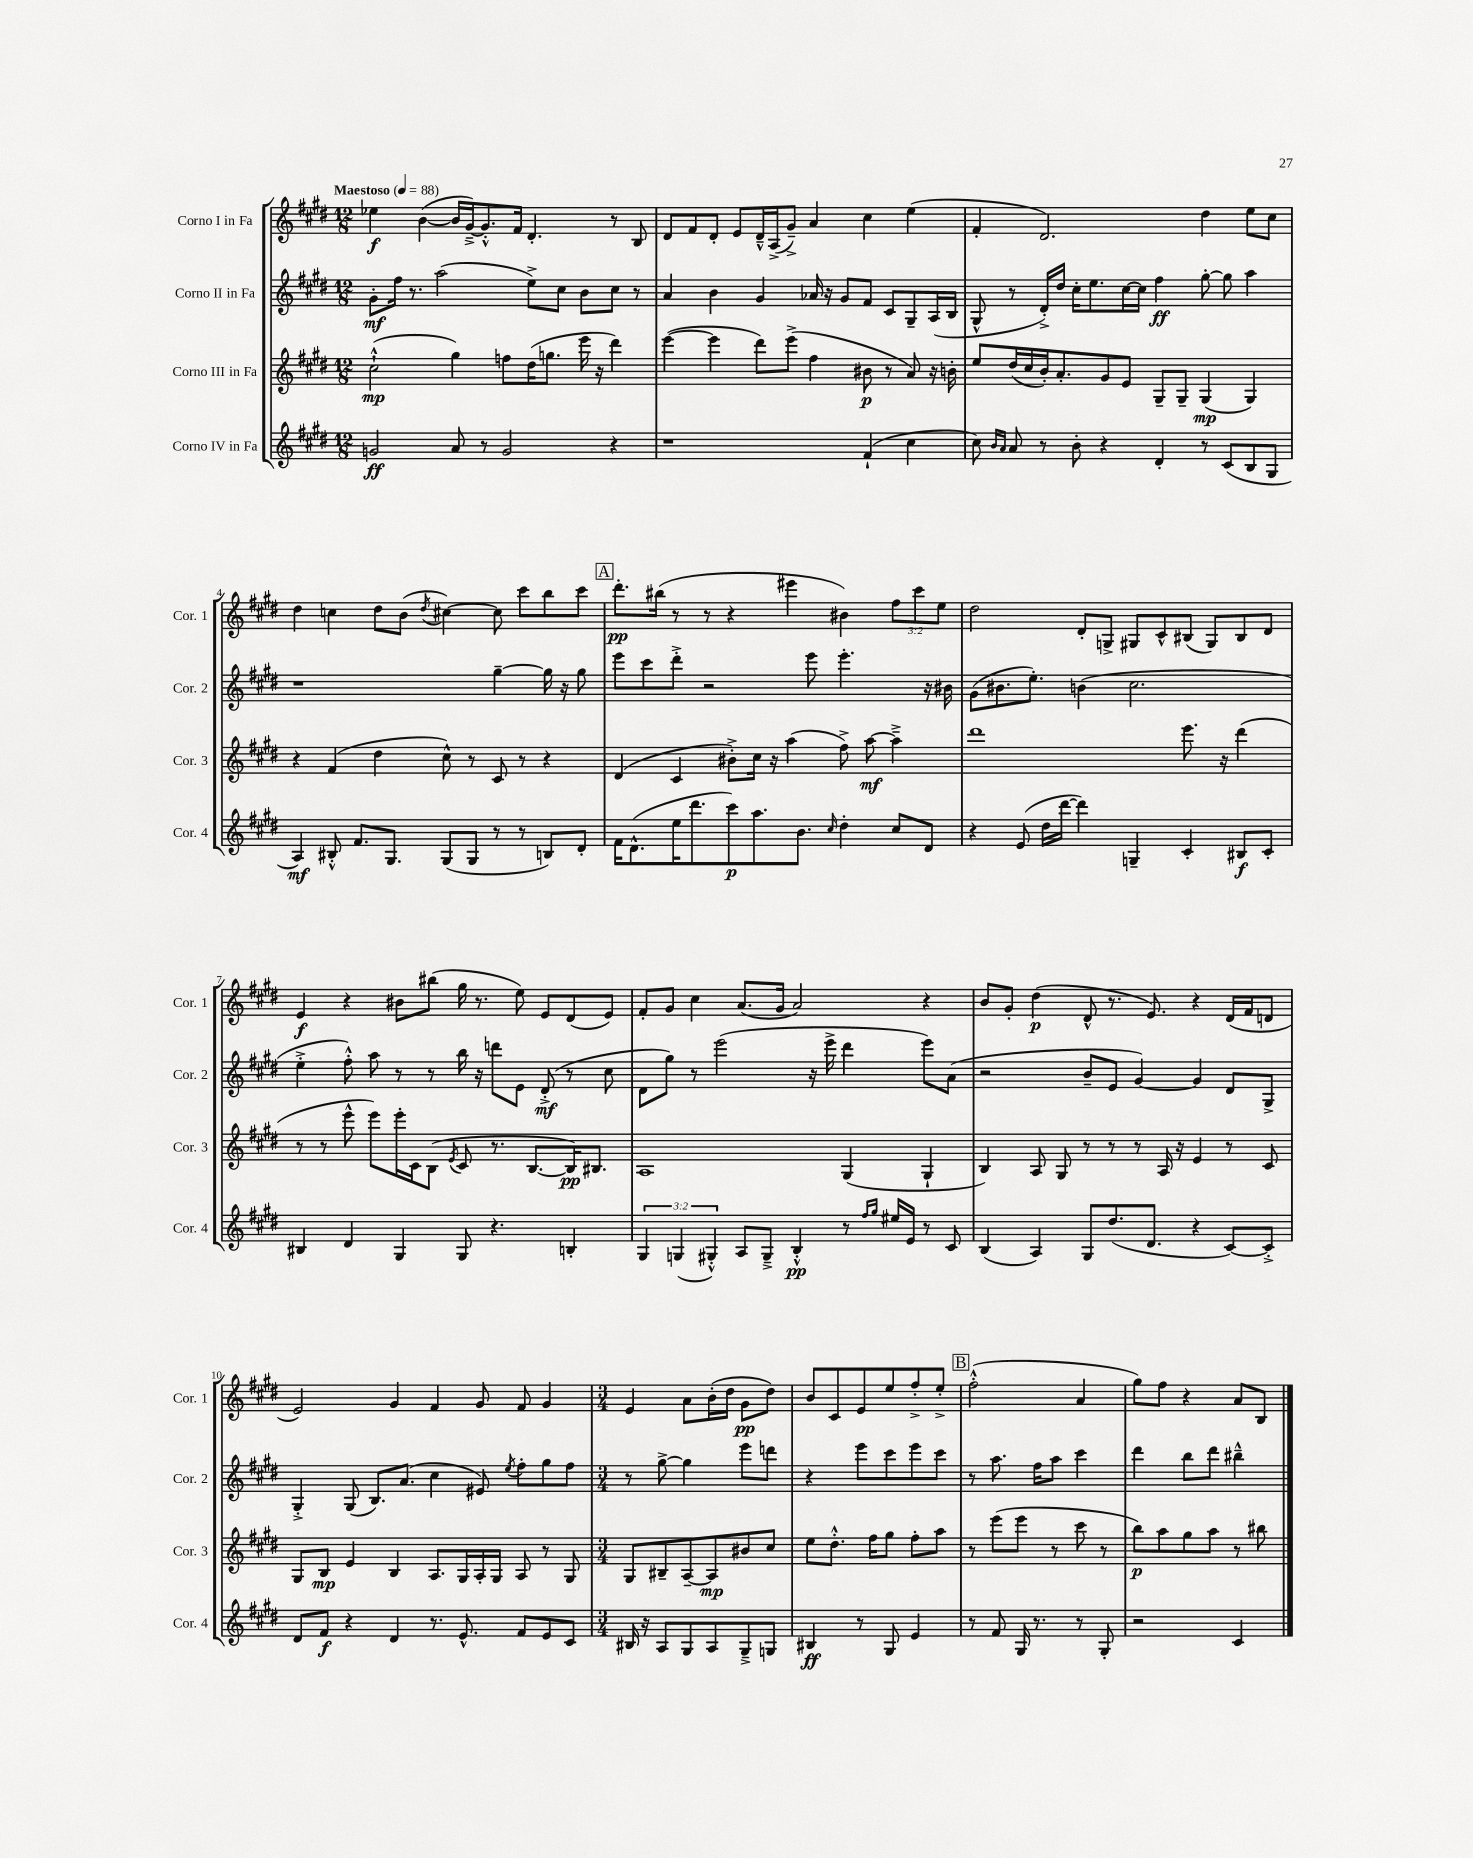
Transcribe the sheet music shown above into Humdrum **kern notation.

**kern	**dynam	**kern	**dynam	**kern	**dynam	**kern	**dynam
*part4	*part4	*part3	*part3	*part2	*part2	*part1	*part1
*staff4	*staff4	*staff3	*staff3	*staff2	*staff2	*staff1	*staff1
*I"Corno IV in Fa	*	*I"Corno III in Fa	*	*I"Corno II in Fa	*	*I"Corno I in Fa	*
*I'Cor. 4	*	*I'Cor. 3	*	*I'Cor. 2	*	*I'Cor. 1	*
*clefG2	*	*clefG2	*	*clefG2	*	*clefG2	*
*k[f#c#g#d#]	*	*k[f#c#g#d#]	*	*k[f#c#g#d#]	*	*k[f#c#g#d#]	*
*M12/8	*	*M12/8	*	*M12/8	*	*M12/8	*
*MM88	*	*MM88	*	*MM88	*	*MM88	*
=1	=1	=1	=1	=1	=1	=1	=1
!	!	!	!	!	!	!LO:TX:a:B:t=Maestoso	!
2gn/	ff	(2cc#`^^\	mp	8g#'\L	mf	4ee-X\	f
.	.	.	.	16ff#\Jk	.	.	.
.	.	.	.	8.r	.	.	.
.	.	.	.	.	.	([4b\	.
.	.	.	.	(2aa\	.	.	.
8a/	.	4gg#\)	.	.	.	16b/LL]	.
.	.	.	.	.	.	[16g#~^/J)	.
8r	.	.	.	.	.	8.g#'^^/]	.
2g/	.	8ffn\L	.	.	.	.	.
.	.	.	.	.	.	16f#/Jk	.
.	.	(16dd#\K	.	8ee^\L)	.	4.d#'/	.
.	.	8.ggn\J	.	.	.	.	.
.	.	.	.	8cc#\J	.	.	.
.	.	16eee\	.	8b\L	.	.	.
.	.	16r	.	.	.	.	.
4r	.	4ddd#\)	.	8cc#\J	.	8r	.
.	.	.	.	8r	.	8B/	.
=2	=2	=2	=2	=2	=2	=2	=2
1r	.	([4eee\	.	4a/	.	8d#/L	.
.	.	.	.	.	.	8f#/	.
.	.	4eee\]	.	4b\	.	8d#'/J	.
.	.	.	.	.	.	8e/L	.
.	.	8ddd#\L)	.	4g#/	.	16d#~^^/L	.
.	.	.	.	.	.	(16A^/J	.
.	.	(8eee^\J	.	.	.	8g#~^/J)	.
.	.	4ff#\	.	16a-X/	.	4a/	.
.	.	.	.	16r	.	.	.
.	.	.	.	8g#/L	.	.	.
(4f#`/	.	8b#X\	p	8f#/J	.	4cc#\	.
.	.	8r	.	8c#/L	.	.	.
4cc#\	.	8a/)	.	8G#~/	.	(4ee\	.
.	.	16r	.	(16A/L	.	.	.
.	.	16bn'\	.	16B/JJ	.	.	.
=3	=3	=3	=3	=3	=3	=3	=3
8cc#\)	.	8ee/L	.	8G#^^/	.	4f#'/	.
16qqb/LL	.	.	.	.	.	.	.
16qqa/JJ	.	.	.	.	.	.	.
8a/	.	(16dd#/L	.	8r	.	.	.
.	.	16cc#/	.	.	.	.	.
8r	.	16b'/J)	.	16d#'^/LL)	.	2.d#/)	.
.	.	8.a'/	.	16dd#/JJ	.	.	.
8b'\	.	.	.	16cc#'\KL	.	.	.
.	.	.	.	8.ee\	.	.	.
4r	.	8g#/	.	.	.	.	.
.	.	8e/J	.	[16cc#\L	.	.	.
.	.	.	.	16cc#\JJ]	.	.	.
4d#'/	.	8G#~/L	.	4ff#\	ff	.	.
.	.	8G#~/J	.	.	.	.	.
8r	.	(4G#/	mp	[8gg#'\	.	4dd#\	.
(8c#/L	.	.	.	8gg#\]	.	.	.
8B/	.	4G#/)	.	4aa\	.	8ee\L	.
8G#/J	.	.	.	.	.	8cc#\J	.
!!LO:LB:g=z
=4	=4	=4	=4	=4	=4	=4	=4
4A/)	mf	4r	.	1r	.	4dd#\	.
8B#X'^^/	.	(4f#/	.	.	.	4ccn\	.
8.f#/L	.	.	.	.	.	.	.
.	.	4dd#\	.	.	.	8dd#\L	.
8.G#/J	.	.	.	.	.	.	.
.	.	.	.	.	.	(8b\J	.
.	.	.	.	.	.	8qdd#/	.
(8G#/L	.	8cc#^^\)	.	.	.	[4cc#X\)	.
8G#/J	.	8r	.	.	.	.	.
8r	.	8c#/	.	[4gg#~\	.	8cc#\]	.
8r	.	8r	.	.	.	8ccc#\L	.
8Bn/L)	.	4r	.	16gg#\]	.	8bb\	.
.	.	.	.	16r	.	.	.
8d#'/J	.	.	.	8gg#\	.	8ccc#\J	.
!!LO:REH:place=s1:t=A
=5	=5	=5	=5	=5	=5	=5	=5
16f#\KL	.	(4d#/	.	8eee\L	.	8.ddd#'\L	pp
(8.d#^^\	.	.	.	.	.	.	.
.	.	.	.	8ccc#\	.	.	.
.	.	.	.	.	.	(16bb#X\Jk	.
16ee\K	.	4c#/	.	8ddd#'^\J	.	8r	.
8.ddd#\	.	.	.	.	.	.	.
.	.	.	.	2r	.	8r	.
8ccc#\)	p	8b#X'^\L)	.	.	.	4r	.
8.aa\	.	16cc#\Jk	.	.	.	.	.
.	.	16r	.	.	.	.	.
.	.	(4aa\	.	.	.	4eee#X\	.
8.b\J	.	.	.	.	.	.	.
.	.	.	.	8eee\	.	.	.
16qqcc#/	.	.	.	.	.	.	.
4dd#'\	.	8ff#^\)	.	4.eee'\	.	4b#X\)	.
.	.	[8aa\	mf	.	.	.	.
8cc#/L	.	4aa~^\]	.	.	.	12ff#\L	.
.	.	.	.	.	.	12ccc#\	.
8d#/J	.	.	.	16r	.	.	.
.	.	.	.	.	.	12ee\J	.
.	.	.	.	16b#X\	.	.	.
=6	=6	=6	=6	=6	=6	=6	=6
4r	.	1ddd#	.	(8g#\L	.	2dd#\	.
.	.	.	.	8.b#X\	.	.	.
(8e/	.	.	.	.	.	.	.
.	.	.	.	8.ee'\J)	.	.	.
16dd#\LL	.	.	.	.	.	.	.
[16ddd#\JJ	.	.	.	.	.	.	.
4ddd#\])	.	.	.	(4bn\	.	8d#'/L	.
.	.	.	.	.	.	8Gn^/J	.
4Gn~/	.	.	.	2.cc#\	.	8G#X/L	.
.	.	.	.	.	.	8c#^^/	.
4c#'/	.	8.eee\	.	.	.	(8B#X/J	.
.	.	.	.	.	.	8G#/L)	.
.	.	16r	.	.	.	.	.
8B#X/L	f	(4ddd#\	.	.	.	8B#/	.
8c#'/J	.	.	.	.	.	8d#/J	.
!!LO:LB:g=z
=7	=7	=7	=7	=7	=7	=7	=7
4B#X/	.	8r	.	4ee'^\	.	4e/	f
.	.	8r	.	.	.	.	.
4d#/	.	8eee^^\	.	8ff#'^^\)	.	4r	.
.	.	8eee\L)	.	8aa\	.	.	.
4G#/	.	16eee'\L	.	8r	.	8b#X\L	.
.	.	16c#\J	.	.	.	.	.
.	.	(8B\J	.	8r	.	(8bb#X\J	.
.	.	8qe/	.	.	.	.	.
8G#/	.	8c#/	.	16bb\	.	16gg#\	.
.	.	.	.	16r	.	8.r	.
4.r	.	8.r	.	8dddn\L	.	.	.
.	.	.	.	8e\J	.	8ee\)	.
.	.	[8.B/L	.	.	.	.	.
.	.	.	.	(8d#'^/	mf	8e/L	.
4Bn'/	.	16B/K])	pp	8r	.	(8d#/	.
.	.	8.B#X/J	.	.	.	.	.
.	.	.	.	8cc#\	.	8e/J)	.
=8	=8	=8	=8	=8	=8	=8	=8
6G#/	.	1A	.	8d#\L	.	8f#'/L	.
.	.	.	.	8gg#\J)	.	8g#/J	.
(6Gn/	.	.	.	.	.	.	.
.	.	.	.	8r	.	4cc#\	.
6G#X'^^/)	.	.	.	.	.	.	.
.	.	.	.	(2eee\	.	.	.
8A/L	.	.	.	.	.	(8.a/L	.
8G#~^/J	.	.	.	.	.	.	.
.	.	.	.	.	.	16g#/Jk	.
4B'^^/	pp	.	.	.	.	2a/)	.
.	.	.	.	16r	.	.	.
.	.	.	.	16eee^\	.	.	.
8r	.	(4G#/	.	4ddd#\	.	.	.
16qqff#/LL	.	.	.	.	.	.	.
16qqgg#/JJ	.	.	.	.	.	.	.
16ee#X/LL	.	.	.	.	.	.	.
16e/JJ	.	.	.	.	.	.	.
8r	.	4G#`/	.	8eee\L)	.	4r	.
8c#/	.	.	.	(8a\J	.	.	.
=9	=9	=9	=9	=9	=9	=9	=9
(4B/	.	4B/)	.	2r	.	8b/L	.
.	.	.	.	.	.	8g#'/J	.
4A/)	.	8A/	.	.	.	(4dd#\	p
.	.	8G#/	.	.	.	.	.
8G#/L	.	8r	.	8b~/L	.	8d#^^/	.
(8.dd#/	.	8r	.	8e/J	.	8.r	.
.	.	8r	.	[4g#/)	.	.	.
8.d#/J	.	.	.	.	.	8.e/)	.
.	.	16A/	.	.	.	.	.
.	.	16r	.	.	.	.	.
4r	.	4e/	.	4g#/]	.	4r	.
[8c#/L)	.	8r	.	8d#/L	.	(16d#/LL	.
.	.	.	.	.	.	16f#/J	.
8c#'^/J]	.	8c#/	.	8G#^/J	.	8dn/J	.
!!LO:LB:g=z
=10	=10	=10	=10	=10	=10	=10	=10
8d#/L	.	8G#/L	.	4G#'^/	.	2e/)	.
8f#/J	f	8B/J	mp	.	.	.	.
4r	.	4e/	.	(8G#/	.	.	.
.	.	.	.	8.B/L)	.	.	.
4d#/	.	4B/	.	.	.	4g#/	.
.	.	.	.	(8.a/J	.	.	.
8.r	.	8.A/L	.	4cc#\	.	4f#/	.
8.e^^/	.	16G#/L	.	.	.	.	.
.	.	16A'/	.	8e#X/)	.	8g#/	.
.	.	16G#/JJ	.	.	.	.	.
.	.	.	.	8qee/	.	.	.
8f#/L	.	8A/	.	8ff#'\L	.	8f#/	.
8e/	.	8r	.	8gg#\	.	4g#/	.
8c#/J	.	8G#/	.	8ff#\J	.	.	.
=11	=11	=11	=11	=11	=11	=11	=11
*M3/4	*	*M3/4	*	*M3/4	*	*M3/4	*
16B#X/	.	8G#/L	.	8r	.	4e/	.
16r	.	.	.	.	.	.	.
8A/L	.	8B#X~/	.	[8gg#^\	.	.	.
8G#/	.	[8A~/	.	4gg#\]	.	8a\L	.
8A/	.	8A/]	mp	.	.	(16b'\L	.
.	.	.	.	.	.	16dd#\JJ	.
8G#~^/	.	8b#X/	.	8eee\L	.	8g#\L	pp
8Gn/J	.	8cc#/J	.	8dddn\J	.	8dd#\J)	.
=12	=12	=12	=12	=12	=12	=12	=12
4B#X/	ff	8ee\L	.	4r	.	8b/L	.
.	.	8.dd#'^^\J	.	.	.	8c#/	.
8r	.	.	.	8eee\L	.	8e/	.
.	.	16ff#\KL	.	.	.	.	.
8G#/	.	8gg#\J	.	8ccc#\	.	8ee/	.
4e/	.	8ff#'\L	.	8eee\	.	8ff#'^/	.
.	.	8aa\J	.	8ccc#\J	.	8ee'^/J	.
!!LO:REH:place=s1:t=B
=13	=13	=13	=13	=13	=13	=13	=13
8r	.	8r	.	8r	.	(2ff#'^^\	.
8f#/	.	(8eee\L	.	8.aa\	.	.	.
16G#/	.	8eee\J	.	.	.	.	.
8.r	.	.	.	16ff#\KL	.	.	.
.	.	8r	.	8aa\J	.	.	.
8r	.	8ccc#\	.	4ccc#\	.	4a/	.
8G#'/	.	8r	.	.	.	.	.
=14	=14	=14	=14	=14	=14	=14	=14
2r	.	8bb\L)	p	4ddd#\	.	8gg#\L)	.
.	.	8aa\	.	.	.	8ff#\J	.
.	.	8gg#\	.	8bb\L	.	4r	.
.	.	8aa\J	.	8ddd#\J	.	.	.
4c#/	.	8r	.	4bb#X~^^\	.	8a/L	.
.	.	8bb#X\	.	.	.	8B/J	.
==	==	==	==	==	==	==	==
*-	*-	*-	*-	*-	*-	*-	*-
